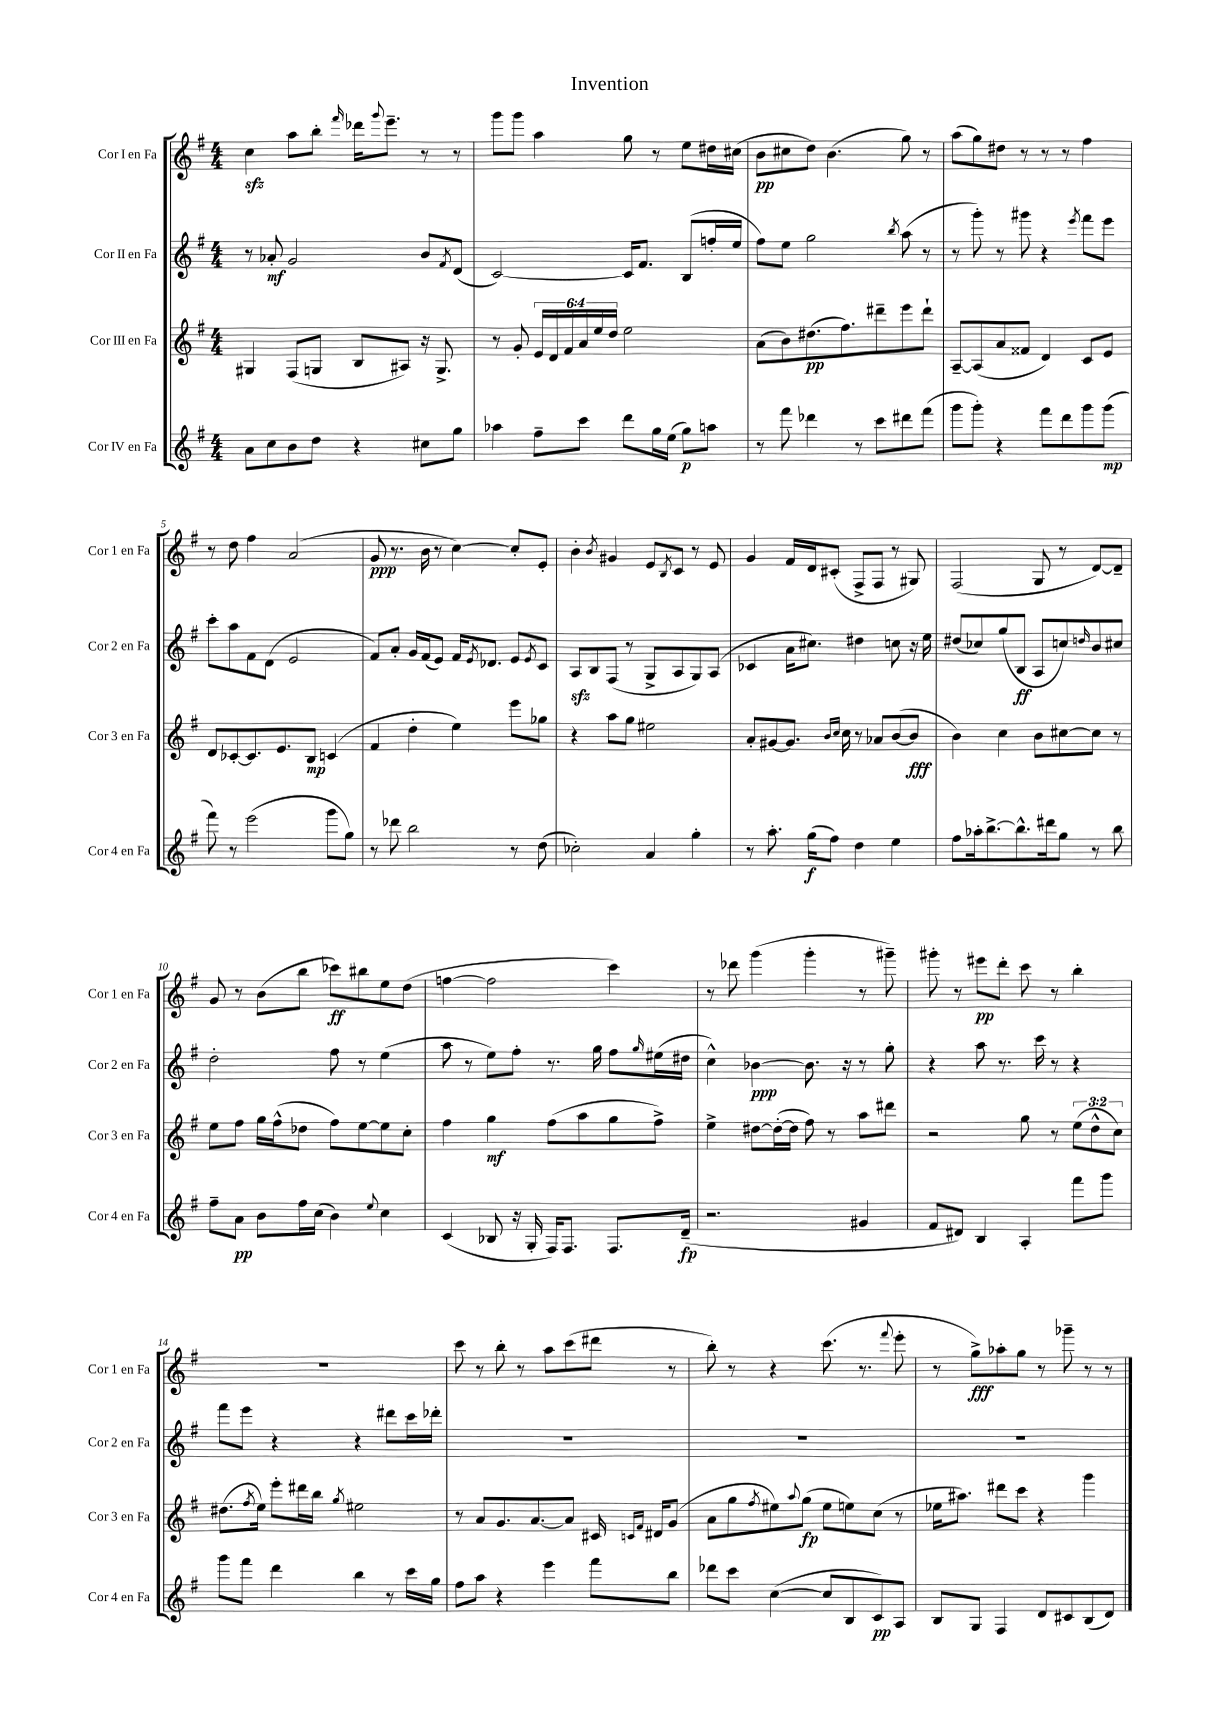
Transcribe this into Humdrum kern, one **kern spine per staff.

**kern	**kern	**kern	**kern
*staff4	*staff3	*staff2	*staff1
*clefG2	*clefG2	*clefG2	*clefG2
*k[f#]	*k[f#]	*k[f#]	*k[f#]
*M4/4	*M4/4	*M4/4	*M4/4
8a	4G#	8r	4cc
8cc	.	8a-'	.
8b	(8F#	2g	8aa
8dd	8G	.	8bb'
.	.	.	16qqfff#
4r	8B	.	16ddd-
.	.	.	8qqggg
.	.	.	8.eee~
.	8A#)	.	.
8cc#	16r	8b	8r
.	8.G^	.	.
.	.	8qf#	.
8gg	.	(8d	8r
=	=	=	=
4aa-	8r	[2c)	8ggg
.	8g'	.	8ggg
8ff#~	24e	.	4aa
.	24d	.	.
.	24f#	.	.
8ccc	24a	.	.
.	24ee	.	.
.	24dd	.	.
8ddd	2ee	16c]	8gg
.	.	8.f#	.
16gg	.	.	8r
(16ee	.	.	.
8gg)	.	(8B	8ee
8aa	.	16ff'	16dd#
.	.	16ee	(16cc#
=	=	=	=
8r	(8a	8ff#)	8b
8fff#	8b)	8ee	8cc#
4ddd-	(8.dd#	2gg	8dd)
.	.	.	(4.b
.	8.ff#)	.	.
8r	.	.	.
8ccc	8ddd#~	.	.
.	.	8qbb	.
8ddd#	8eee	(8aa	8gg)
(8fff#	8ddd#`	8r	8r
=	=	=	=
8ggg	[8A~	8r	(8aa
8ggg')	(8A]	8ggg')	8gg)
4r	8a	8r	8dd#
.	8f##	8ggg#	8r
8fff#	4d)	4r	8r
8ddd	.	.	8r
.	.	8qeee	.
8ggg	8c	8fff#	4ff#
(8ggg	8e	8eee	.
=	=	=	=
8fff#)	8d	8ccc'	8r
8r	[8c-'	8aa	8dd
(2eee	8.c-]	8f#	4ff#
.	.	(8d	.
.	8.e	.	.
.	.	2e	(2a
.	8B	.	.
8ggg	(4c	.	.
8gg)	.	.	.
=	=	=	=
8r	4f#	8f#)	8g
8ddd-	.	8a'	8.r
2bb	4dd'	16g	.
.	.	(16f#	16b
.	.	8e)	8r
.	4ee)	16f#	[4cc)
.	.	8qe	.
.	.	8.d-	.
8r	8eee	8e	8cc']
.	.	8qe	.
(8dd	8gg-	8c	8e'
=	=	=	=
2cc-')	4r	8A	4b'
.	.	8B	.
.	.	.	8qb
.	8aa	(8F#	4g#
.	8gg	8r	.
4a	2ee#	8G^	8e
.	.	.	8qB
.	.	8A	8c
4gg'	.	8G)	8r
.	.	(8A	8e
=	=	=	=
8r	8a'	4c-	4g
8.aa'	[8g#	.	.
.	8.g#]	16a	16f#
(16gg	.	8.cc#)	16d
8ff#)	.	.	(8c#'
.	16qqb	.	.
.	16qqcc	.	.
.	16cc	.	.
4dd	8r	4dd#	8F#^
.	8a-	.	8F#
4ee	([8b	8cc	8r
.	8b]	16r	8G#)
.	.	16ee	.
=	=	=	=
8ff#	4b)	(8dd#	(2F#
16aa-'	.	8cc-)	.
[8.bb^	.	.	.
.	4cc	(8gg	.
8.bb^^]	.	8B	.
.	8b	8A	8G
16ddd#	.	.	.
8gg	[8cc#	8cc)	8r
.	.	16qqdd	.
8r	8cc#]	8b	[8d)
8bb	8r	8cc#	8d~]
=	=	=	=
8ff#~	8ee	2dd'	8g
8a	8ff#	.	8r
8b	16gg	.	(8b
.	(16ff#^^	.	.
16ff#	8dd-	.	8bb
(16cc	.	.	.
4b)	8ff#)	8ff#	8ccc-)
.	[8ee	8r	8bb#
8qqee	.	.	.
4cc	8ee]	(4ee	8ee
.	8cc'	.	(8dd
=	=	=	=
(4c	4ff#	8aa	[4ff
.	.	8r	.
8B-	4gg	8ee)	2ff]
16r	.	8ff#'	.
16G'	.	.	.
16F#)	(8ff#	8.r	.
8.F#	.	.	.
.	8aa	.	.
.	.	16gg	.
8.F#	8gg	8ff#	4ccc)
.	.	16qqgg	.
.	8ff#^)	(16ee#	.
(16d~	.	16dd#	.
=	=	=	=
2.r	4ee^	4cc^^)	8r
.	.	.	8ddd-
.	[8dd#	[4b-	(4ggg
.	(16dd#'_	.	.
.	16dd#]	.	.
.	8ff#)	8.b-]	4ggg'
.	8r	.	.
.	.	16r	.
4g#	8aa	8r	8r
.	8ddd#	8gg'	8ggg#~)
=	=	=	=
8f#	2r	4r	8ggg#'
8d#)	.	.	8r
4B	.	8aa	8eee#
.	.	8.r	8ddd'
4A'	8gg	.	8ccc
.	.	16ccc	.
.	8r	8r	8r
8fff#	(12ee	4r	4bb'
.	12dd^^	.	.
8ggg	.	.	.
.	12cc)	.	.
=	=	=	=
8ggg	(8.dd#	8fff#	1r
8fff#	.	8eee	.
.	8qff#	.	.
.	16ee)	.	.
4ddd	8eee'	4r	.
.	16ddd#	.	.
.	16bb	.	.
.	8qgg	.	.
4bb	2ee#	4r	.
8r	.	8ddd#	.
16ccc	.	16ccc	.
16gg	.	16ddd-'	.
=	=	=	=
8ff#	8r	1r	8ccc
8aa	8a	.	8r
4r	8.g	.	8bb'
.	.	.	8r
.	[8.a	.	.
4eee	.	.	8aa
.	8a]	.	(8ccc
8fff#	16c#	.	8ddd#
.	16qqc	.	.
.	16qqf#	.	.
.	16d#	.	.
8bb	(8g	.	8r
=	=	=	=
8ddd-	8a	1r	8bb')
8ccc	8gg	.	8r
.	8qff#	.	.
([4cc	8ee#)	.	4r
.	8qqaa	.	.
.	(8gg	.	.
8cc]	8ee#	.	(8.ccc
8B	8ee)	.	.
.	.	.	8.r
8c)	(8cc	.	.
.	.	.	8qqfff#
8A	8r	.	8eee'
=	=	=	=
8B	16ee-	1r	8r
.	8.aa#)	.	.
8G	.	.	8gg^)
4F#	8ddd#	.	8aa-'
.	8ccc	.	8gg
8d	4r	.	8r
8c#	.	.	8ggg-~
(8B	4ggg	.	8r
8d)	.	.	8r
==	==	==	==
*-	*-	*-	*-
